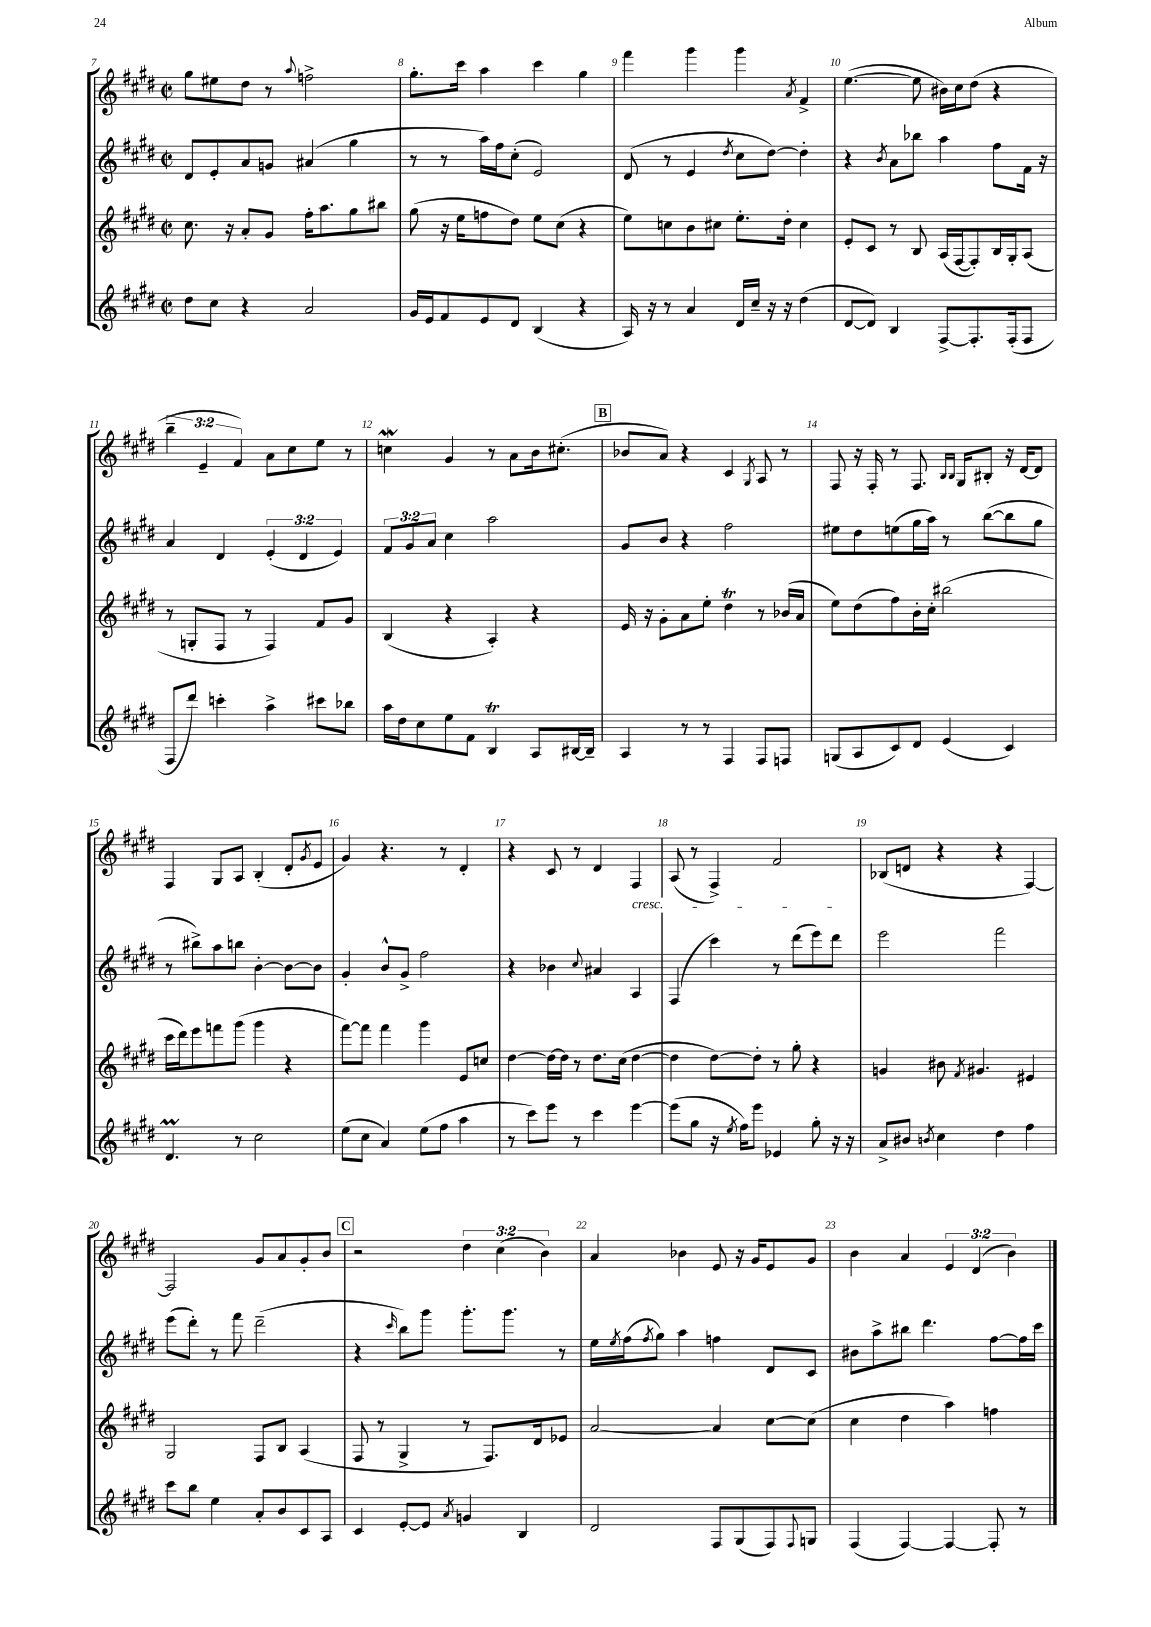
<<
\new StaffGroup <<
\new Staff = "s0" {
    \clef treble \key e \major \defaultTimeSignature \time 2/2 \override Staff.TupletNumber.text = #tuplet-number::calc-fraction-text
    gis''8 eis''8 dis''8 r8 \appoggiatura { a''8 } f''2-> |
    gis''8.-. cis'''16 a''4 cis'''4 gis''4 |
    fis'''4 gis'''4 gis'''4 \acciaccatura { a'8 } fis'4-> |
    e''4.~( e''8 bis'16) cis''16 dis''8( r4 |
    \tuplet 3/2 { b''4-- e'4-- fis'4) } a'8 cis''8 e''8 r8 |
    c''4\mordent gis'4 r8 a'8 b'16 cis''8.-.( |
    \mark \markup { \box "B" } bes'8 a'8) r4 cis'4 \acciaccatura { gis8 } a8 r8 |
    fis8 r16 fis16-. r8 fis8. \grace { b16 b16 } gis16 bis8-. r16 dis'16~ dis'8 |
    fis4 gis8 a8 b4-.( dis'8-. \acciaccatura { gis'8 } e'8 |
    gis'4) r4. r8 dis'4-. |
    r4 cis'8 r8 dis'4 fis4\cresc |
    a8( r8 fis4->) fis'2\! |
    bes8( d'8 r4 r4 fis4~) |
    fis2 gis'8 a'8 gis'8-. b'8 |
    \mark \markup { \box "C" } r2 \tuplet 3/2 { dis''4 cis''4( b'4) } |
    a'4 bes'4 e'8 r16 gis'16 e'8 gis'8 |
    b'4 a'4 \tuplet 3/2 { e'4 dis'4( b'4) } \bar "|." |
}
\new Staff = "s1" {
    \clef treble \key e \major \defaultTimeSignature \time 2/2 \override Staff.TupletNumber.text = #tuplet-number::calc-fraction-text
    dis'8 e'8-. a'8 g'8 ais'4( gis''4 |
    r8 r8 a''16) fis''16 cis''8-.( e'2) |
    dis'8( r8 e'4 \acciaccatura { dis''8 } cis''8 dis''8~) dis''4-. |
    r4 \acciaccatura { b'8 } a'8 bes''8 a''4 fis''8 fis'16 r16 |
    a'4 dis'4 \tuplet 3/2 { e'4-.( dis'4 e'4) } |
    \tuplet 3/2 { fis'8 gis'8 a'8 } cis''4 a''2 |
    \mark \markup { \box "B" } gis'8 b'8 r4 fis''2 |
    eis''8 dis''8 e''8( gis''16 a''16) r8 b''8~( b''8 gis''8 |
    r8 bis''8->) a''8 b''8 b'4~-. b'8~ b'8 |
    gis'4-. b'8-^ gis'8-> fis''2 |
    r4 bes'4 \appoggiatura { cis''8 } ais'4 a4 |
    fis4( cis'''4) r8 dis'''8( e'''8) dis'''8 |
    e'''2 fis'''2 |
    e'''8( dis'''8-.) r8 fis'''8 dis'''2--( |
    \mark \markup { \box "C" } r4 \grace { cis'''16 } b''8) gis'''8 gis'''8.-. gis'''8. r8 |
    e''16 \acciaccatura { e''8 } fis''16( \acciaccatura { fis''8 } gis''8) a''4 f''4 dis'8 cis'8 |
    bis'8 a''8-> bis''8 dis'''4. fis''8~ fis''16 cis'''16 \bar "|." |
}
\new Staff = "s2" {
    \clef treble \key e \major \defaultTimeSignature \time 2/2
    cis''8. r16 a'8-. gis'8 fis''16-. a''8. gis''8 bis''8 |
    gis''8( r16 e''16 f''8 dis''8) e''8 cis''8( r4 |
    e''8) c''8 b'8 cis''8 e''8.-. dis''16-. cis''4 |
    e'8-. cis'8 r8 b8 a16( fis16~ fis8-.) b16 gis16-. a8( |
    r8 g8-. fis8 r8 fis4) fis'8 gis'8 |
    b4( r4 a4-.) r4 |
    \mark \markup { \box "B" } e'16 r16 gis'8-. a'8 e''8-. dis''4\trill r8 bes'16( a'16 |
    e''8) dis''8( fis''8) b'16-. cis''16-. bis''2( |
    cis'''16 dis'''16) e'''8 f'''8 gis'''8( gis'''4 r4 |
    fis'''8~) fis'''8 fis'''4 gis'''4 e'8 c''8 |
    dis''4~ dis''16~ dis''16 r8 dis''8. cis''16( dis''4~ |
    dis''4 dis''8~) dis''8-. r8 gis''8-. r4 |
    g'4 bis'8 \acciaccatura { fis'8 } gis'4. eis'4 |
    gis2 fis8 b8 a4( |
    \mark \markup { \box "C" } fis8 r8 gis4-> r8 fis8.) dis'16 ees'8 |
    a'2~ a'4 cis''8~ cis''8( |
    cis''4 dis''4 a''4) f''4 \bar "|." |
}
\new Staff = "s3" {
    \clef treble \key e \major \defaultTimeSignature \time 2/2
    dis''8 cis''8 r4 a'2 |
    gis'16 e'16 fis'8 e'8 dis'8 b4( r4 |
    a16) r16 r8 a'4 dis'16 cis''16-- r16 r16 dis''4( |
    dis'8~ dis'8) b4 fis8~-> fis8.-. fis16-.( fis8 |
    fis8 dis'''8) c'''4-. a''4-> cis'''8 bes''8 |
    a''16 dis''16 cis''8 e''8 fis'8 b4\trill a8 bis16~ bis16-- |
    \mark \markup { \box "B" } a4 r8 r8 fis4 fis8 f8 |
    g8( a8 cis'8) dis'8 e'4( cis'4) |
    dis'4.\prall r8 cis''2 |
    e''8( cis''8 a'4) e''8( fis''8 a''4 |
    r8 cis'''8) e'''8 r8 cis'''4 e'''4~ |
    e'''8( gis''8 r16 \acciaccatura { e''8 } fis''16) e'''8 ees'4 gis''8-. r16 r16 |
    a'8-> bis'8 \acciaccatura { b'8 } cis''4 dis''4 fis''4 |
    cis'''8 b''8 e''4 a'8-. b'8 cis'8 a8 |
    \mark \markup { \box "C" } cis'4 e'8~-. e'8 \acciaccatura { a'8 } g'4 b4 |
    dis'2 fis8 gis8( fis8) \appoggiatura { fis8 } g8 |
    fis4( fis4~) fis4~ fis8-. r8 \bar "|." |
}
>>
>>
\layout { \context { \Score currentBarNumber = #7 \override BarNumber.break-visibility = ##(#f #t #t) barNumberVisibility = #all-bar-numbers-visible } }
